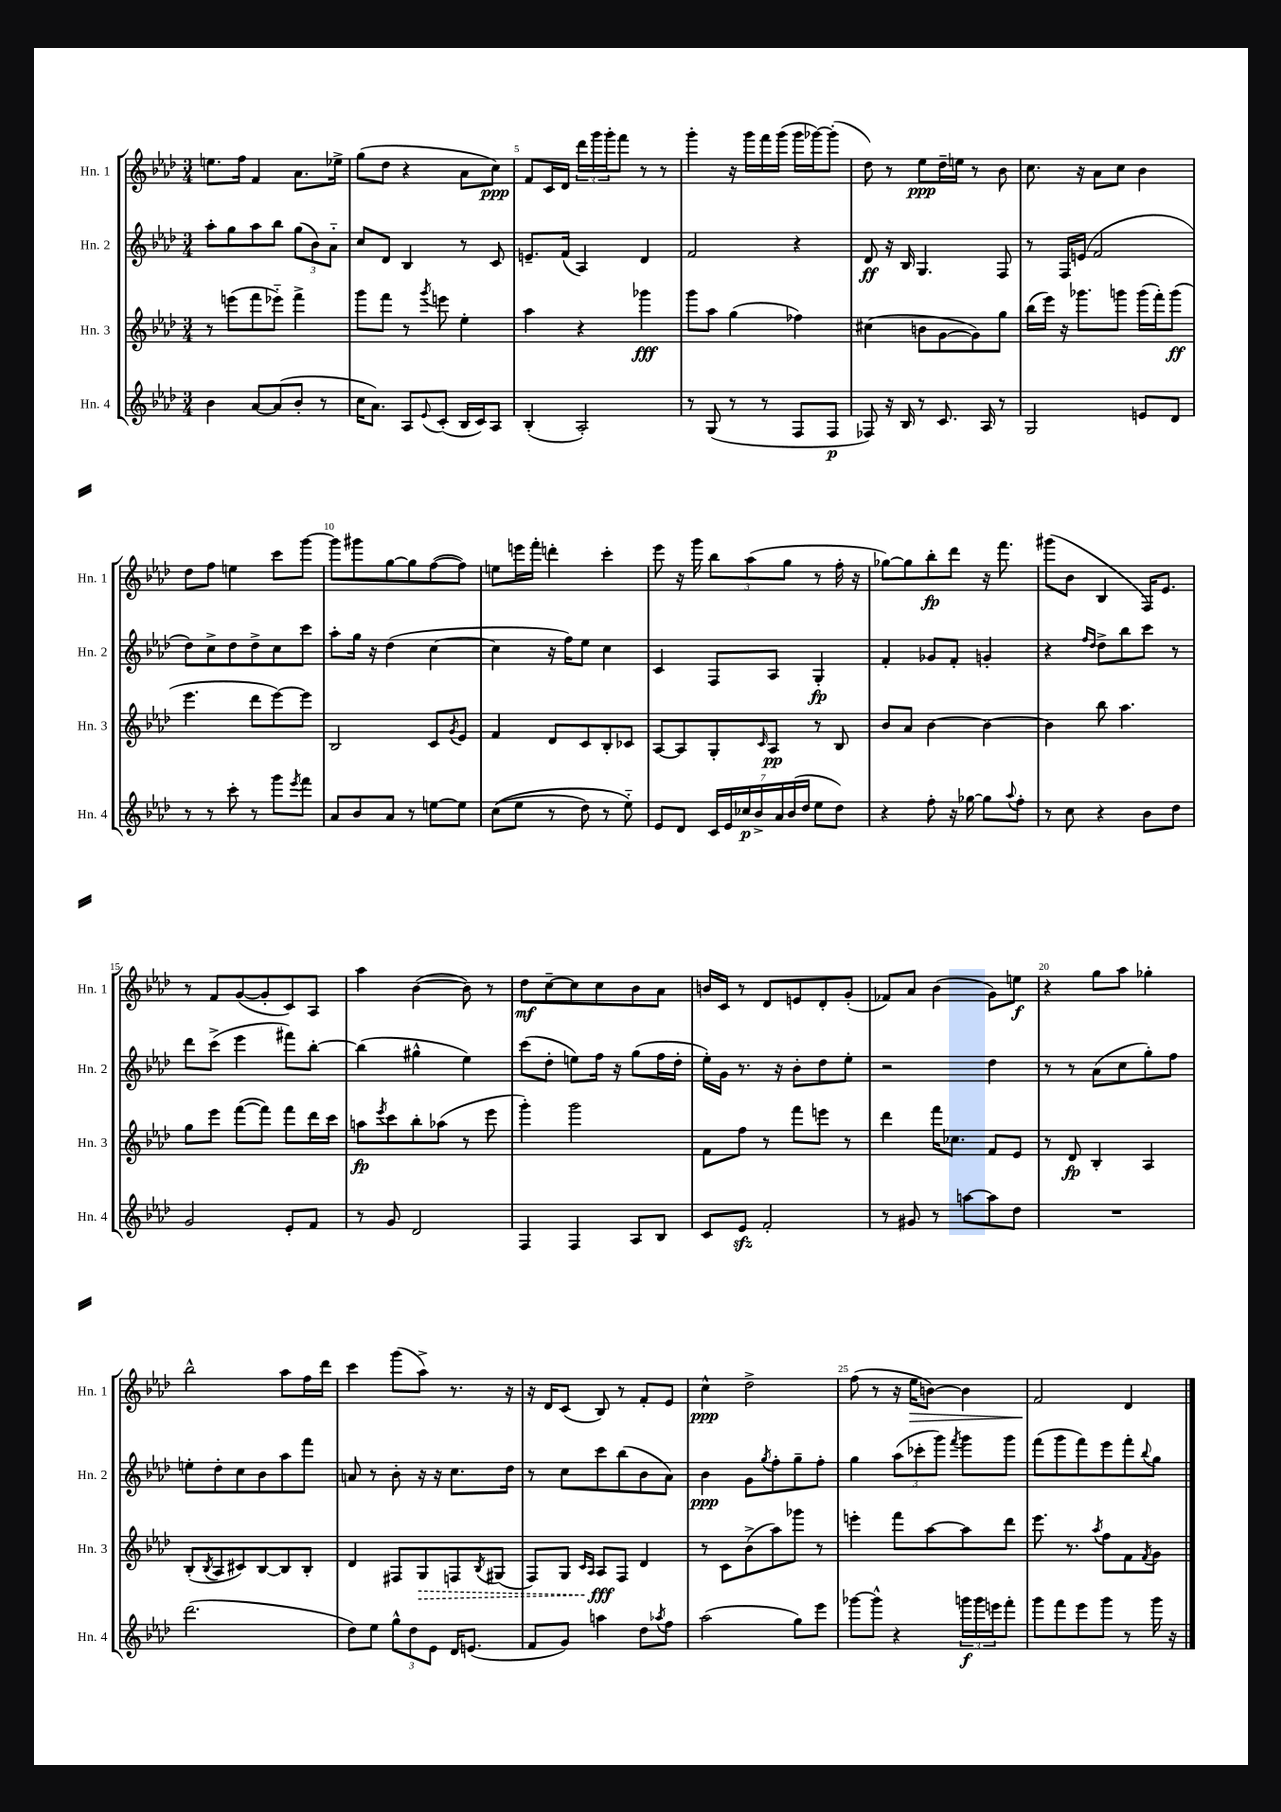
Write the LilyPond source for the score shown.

<<
\new StaffGroup <<
\new Staff = "s0" \with { instrumentName = "Hn. 1" shortInstrumentName = "Hn. 1" } {
    \clef treble \key aes \major \numericTimeSignature \time 3/4
    e''8. f''16 f'4 aes'8. ees''16-> |
    g''8( des''8 r4 aes'8 c''8\ppp) |
    f'8 c'16 des'16 \tuplet 3/2 { des'''16 g'''16 g'''16-. } f'''8 r8 r8 |
    g'''4-. r16 g'''16 f'''16 g'''16( g'''16 ges'''16~) ges'''8-.( |
    des''8) r8 ees''8\ppp des''16-- e''16 r8 bes'8 |
    c''8. r16 aes'8 c''8 bes'4 |
    des''8 f''8 e''4 c'''8 g'''8~ |
    g'''8 gis'''8 g''8~ g''8 f''8~( f''8) |
    e''8 e'''16 f'''16-. d'''4-. c'''4-. |
    ees'''8 r16 g'''16 \tuplet 3/2 { bes''8 aes''8( g''8 } r8 f''16-. r16 |
    ges''8~) ges''8 bes''8-.\fp des'''8 r16 f'''8. |
    gis'''8( bes'8 bes4 f16) ees'8. |
    r8 f'8 g'8~( g'8-. c'8) aes8 |
    aes''4 bes'4~( bes'8) r8 |
    des''8\mf c''8~-- c''8 c''8 bes'8 aes'8 |
    b'16 c'16 r8 des'8 e'8 des'8-. g'8-.( |
    fes'8) aes'8 bes'4( g'8) e''8\f |
    r4 g''8 aes''8 ges''4-. |
    bes''2-^ aes''8 f''16 des'''16 |
    c'''4 g'''8( aes''8->) r8. r16 |
    r16 des'16 c'8( bes8) r8 f'8-. ees'8 |
    c''4-^\ppp des''2-> |
    f''8( r8 r16 ees''16\> b'8~) b'4 |
    f'2\! des'4 \bar "|." |
}
\new Staff = "s1" \with { instrumentName = "Hn. 2" shortInstrumentName = "Hn. 2" } {
    \clef treble \key aes \major \numericTimeSignature \time 3/4
    aes''8-. g''8 aes''8 bes''8 \tuplet 3/2 { g''8( bes'8) aes'8-_ } |
    c''8 des'8 bes4 r8 c'8 |
    e'8.-- f'16( aes4) des'4 |
    f'2 r4 |
    des'8\ff r16 bes16 g4. f8 |
    r8 f16 e'16( f'2 |
    des''8) c''8-> des''8 des''8-> c''8 c'''8 |
    aes''8-. g''16 r16 des''4( c''4~ |
    c''4 r16 f''16) ees''8 c''4 |
    c'4 f8 aes8 g4-.\fp |
    f'4-. ges'8 f'8-. g'4-. |
    r4 \grace { f''16 des''16 } des''8-> bes''8 c'''8 r8 |
    des'''8 c'''8->( ees'''4 fis'''8) bes''8~-. |
    bes''4( gis''4-^ ees''4) |
    c'''8( des''8-. e''8) f''16 r16 g''8( f''16 des''16-. |
    ees''16-.) g'16 r8. r16 bes'8-. des''8 ees''8-. |
    r2 des''4 |
    r8 r8 aes'8( c''8 g''8-.) f''8 |
    e''8-. des''8-. c''8 bes'8 aes''8 f'''8 |
    a'8 r8 bes'8-. r16 r16 c''8. des''16 |
    r8 c''8 c'''8 bes''8( bes'8 aes'8) |
    bes'4\ppp g'8 \acciaccatura { g''8 } f''8-. g''8-- f''8-. |
    g''4 \tuplet 3/2 { aes''8( ces'''8-. g'''8) } \acciaccatura { f'''8 } g'''8 g'''8 |
    f'''8( g'''8 f'''8) ees'''8 f'''8-. \appoggiatura { bes''8 } g''8 \bar "|." |
}
\new Staff = "s2" \with { instrumentName = "Hn. 3" shortInstrumentName = "Hn. 3" } {
    \clef treble \key aes \major \numericTimeSignature \time 3/4
    r8 e'''8( f'''8 ees'''8-_) f'''4-> |
    g'''8 f'''8 r8 \acciaccatura { g'''8 } e'''8 ees''4-. |
    aes''4 r4 ges'''4\fff |
    g'''8 aes''8 g''4( fes''4) |
    cis''4( b'8 g'8~ g'8) g''8 |
    bes''16( ees'''16) r16 ges'''8. g'''8 g'''16( f'''16-.) g'''8\ff( |
    ees'''4. des'''8 ees'''8~) ees'''8 |
    bes2 c'8 \acciaccatura { g'8 } ees'8 |
    f'4 des'8 c'8 bes8-. ces'8 |
    aes8~ aes8 g8-. \grace { c'16 } aes8\pp r8 bes8 |
    bes'8 aes'8 bes'4~ bes'4~ |
    bes'4 bes''8 aes''4. |
    g''8 ees'''8 f'''8~( f'''8) f'''8 des'''16 c'''16 |
    a''8\fp \acciaccatura { ees'''8 } c'''8 bes''8-. aes''8( r8 ees'''8 |
    g'''4-.) g'''2 |
    f'8 f''8 r8 f'''8 e'''8 r8 |
    des'''4 f'''16 ces''8. f'8 ees'8 |
    r8 des'8\fp bes4-. aes4 |
    bes8-.( \acciaccatura { bes8 } aes8 cis'8) bes8~ bes8 bes8-. |
    des'4 fis8 \once \override Hairpin.style = #'dashed-line g8\> f8 \acciaccatura { bes8 } gis8( |
    f8) g8 \grace { c'16 aes16 } aes8\fff\! f8 des'4 |
    r8 c'8 bes'8->( aes''8) ges'''8 r8 |
    e'''4-. f'''8 aes''8~ aes''8 des'''8 |
    ees'''8. r8. \acciaccatura { aes''8 } f''8 f'8 \acciaccatura { f'8 } g'8 \bar "|." |
}
\new Staff = "s3" \with { instrumentName = "Hn. 4" shortInstrumentName = "Hn. 4" } {
    \clef treble \key aes \major \numericTimeSignature \time 3/4
    bes'4 aes'8~ aes'8( bes'8-. r8 |
    c''16 aes'8.) aes8 \appoggiatura { ees'8 } c'8-.( bes16 c'16) aes8 |
    bes4-.( aes2-.) |
    r8 g8( r8 r8 f8 f8\p |
    fes8) r16 bes16 r8 c'8. aes16 r8 |
    g2 e'8 des'8 |
    r8 r8 c'''8-. r8 g'''8 \acciaccatura { ees'''8 } f'''8 |
    aes'8 bes'8 aes'8 r8 e''8~ e''8 |
    c''8(\( ees''8 r8 des''8) r8 ees''8-_\) |
    ees'8 des'8 \tuplet 7/4 { c'16 ees'16 ces''16\p bes'16-> aes'16 bes'16( des''16 } ees''8 des''8) |
    r4 f''8-. r16 ges''16~ ges''8 \appoggiatura { aes''8 } f''8-. |
    r8 c''8 r4 bes'8 des''8 |
    g'2 ees'8-. f'8 |
    r8 g'8 des'2 |
    f4 f4 aes8 bes8 |
    c'8 ees'8\sfz f'2-. |
    r8 gis'8 r8 a''8~ a''8 des''8 |
    R2. |
    des'''2.( |
    des''8) ees''8 \tuplet 3/2 { g''8-^ des''8 ees'8 } des'16 e'8.( |
    f'8 g'8) a''4 des''8 \acciaccatura { aes''8 } f''8 |
    aes''2( g''8) ees'''8 |
    ges'''8~ ges'''8-^ r4 \tuplet 3/2 { g'''16\f g'''16 e'''16 } f'''8-. |
    g'''8 f'''8 ees'''8 g'''8 r8 g'''16 r16 \bar "|." |
}
>>
>>
\layout { \context { \Score currentBarNumber = #3 \override BarNumber.break-visibility = ##(#f #t #t) barNumberVisibility = #(every-nth-bar-number-visible 5) } }
